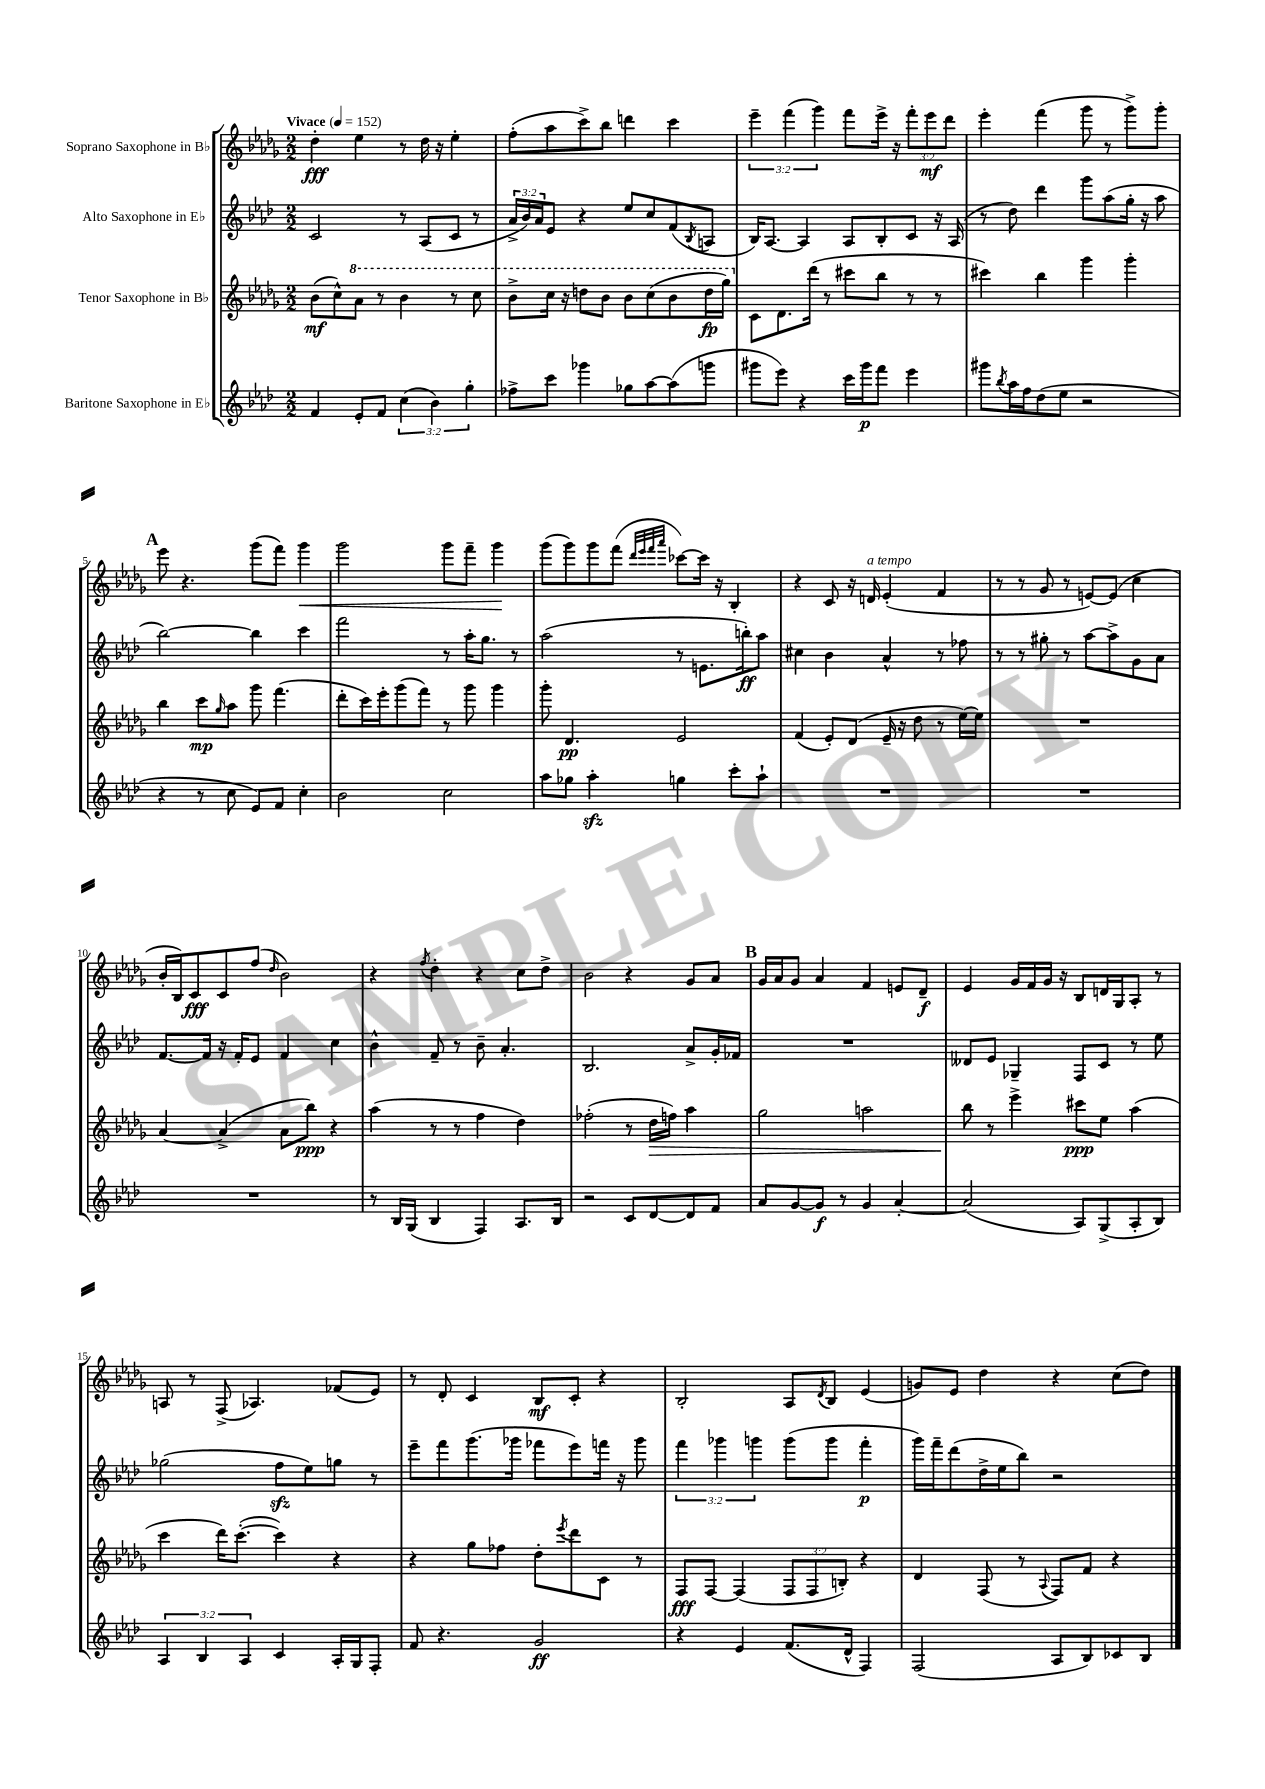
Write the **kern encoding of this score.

**kern	**kern	**kern	**kern
*staff4	*staff3	*staff2	*staff1
*clefG2	*clefG2	*clefG2	*clefG2
*k[b-e-a-d-]	*k[b-e-a-d-g-]	*k[b-e-a-d-]	*k[b-e-a-d-g-]
*M2/2	*M2/2	*M2/2	*M2/2
*MM152	*MM152	*MM152	*MM152
4f	(8b-	2c	4dd-'
.	8cc^^)	.	.
8e-'	8aa-	.	4ee-
8f	8r	.	.
(6cc	4bb-	8r	8r
.	.	(8A-	16dd-
6b-)	.	.	.
.	.	.	16r
.	8r	8c	4ee-'
6gg'	.	.	.
.	8ccc	8r	.
=	=	=	=
8ff-^	8bb-^	24a-^	(8ff'
.	.	24b-)	.
.	.	24a-	.
8ccc	16ccc	8e-	8aa-
.	16r	.	.
4ggg-	8ddd	4r	8ccc^)
.	8bb-	.	8bb-
8gg-	8bb-	8ee-	4ddd
[8aa-	(8ccc	8cc	.
(8aa-]	8bb-	(8f	4ccc
.	.	8qB-	.
8ggg	16ddd	8A	.
.	16ggg-)	.	.
=	=	=	=
8ggg#	8c	16B-)	6eee-~
.	.	[8.A-	.
8eee-)	8.d-	.	.
.	.	.	(6fff
4r	.	4A-]	.
.	(16ddd-	.	.
.	.	.	6ggg-)
.	8r	.	.
16ccc	8ccc#	8A-	8fff
16ggg#	.	.	.
8fff	8bb-	8B-'	16eee-^
.	.	.	16r
4eee-	8r	8c	12fff'
.	.	.	12eee-
.	8r	16r	.
.	.	.	12ddd-
.	.	(16A-	.
=	=	=	=
8ggg#	4ccc#)	8r	4eee-'
8qbb-	.	.	.
16aa-	.	8dd-)	.
16ff	.	.	.
(8dd-	4bb-	4ddd-	(4fff
8ee-	.	.	.
2r	4ggg-	8ggg	8ggg-
.	.	(8aa-	8r
.	4ggg-'	16gg'	8ggg-^)
.	.	16r	.
.	.	8aa-	8ggg-'
=	=	=	=
4r	4bb-	[2bb-)	8eee-
.	.	.	4.r
8r	8ccc	.	.
.	16qqgg-	.	.
8cc	8aa-	.	.
8e-)	8ggg-	4bb-]	(8ggg-
8f	(4.fff	.	8fff)
4cc'	.	4ccc	4ggg-
=	=	=	=
2b-	8ddd-'	2fff	2ggg-
.	16ccc)	.	.
.	16eee-'	.	.
.	(8ggg-	.	.
.	8fff)	.	.
2cc	8r	8r	8ggg-
.	8ggg-	16aa-'	8fff~
.	.	8.gg	.
.	4ggg-	.	4ggg-
.	.	8r	.
=	=	=	=
8aa-	8ggg-'	(2aa-	(8ggg-
8gg-	4.d-	.	8ggg-)
4aa-'	.	.	8ggg-
.	.	.	(8fff
.	.	.	32qqddd-
.	.	.	32qqeee-
.	.	.	32qqfff
.	.	.	32qqaaa-
4gg	2e-	8r	[8ccc-)
.	.	8.e	16ccc-]
.	.	.	16r
8ccc'	.	.	4B-'
.	.	16bb')	.
8aa-`	.	8aa-	.
=	=	=	=
1r	(4f	4cc#	4r
.	8e-')	4b-	8c
.	(8d-	.	16r
.	.	.	16d
.	16e-~	4a-^^	(4e-'
.	16r	.	.
.	8dd-	.	.
.	8r	8r	4f
.	[16ee-)	8ff-	.
.	16ee-]	.	.
=	=	=	=
1r	1r	8r	8r
.	.	8r	8r
.	.	8gg#'	8g-
.	.	8r	8r
.	.	[8aa-	[8e)
.	.	8aa-^]	(8e]
.	.	8g	4cc
.	.	8a-	.
=	=	=	=
1r	[4a-	[8.f	16b-'
.	.	.	16B-)
.	.	.	8c
.	.	16f]	.
.	(4a-^]	16r	8c
.	.	16f'	.
.	.	8e-	(8ff
.	.	.	16qqdd-
.	8a-	4f	2b-)
.	8bb-)	.	.
.	4r	4cc	.
=	=	=	=
8r	(4aa-	4b-^^	4r
16B-	.	.	.
(16G	.	.	.
.	.	.	8qff
4B-	8r	8f~	4dd-'
.	8r	8r	.
4F)	4ff	8b-~	4r
.	.	4.a-'	.
8.A-	4dd-)	.	8cc
.	.	.	8dd-^
16B-	.	.	.
=	=	=	=
2r	(2ff-'	2.B-	2b-
8c	8r	.	4r
[8d-	16dd-	.	.
.	16ff)	.	.
8d-]	4aa-	8a-^	8g-
8f	.	16g'	8a-
.	.	16f-	.
=	=	=	=
8a-	2gg-	1r	16g-
.	.	.	16a-
[8g	.	.	8g-
8g]	.	.	4a-
8r	.	.	.
4g	2aa	.	4f
[4a-'	.	.	8e
.	.	.	8d-~
=	=	=	=
(2a-]	8bb-	8d--	4e-
.	8r	8e-	.
.	4eee-^	4G-~	16g-
.	.	.	16f
.	.	.	16g-
.	.	.	16r
8A-)	8ccc#	8F	8B-
(8G^	8ee-	8c	16d
.	.	.	16G-
8A-'	(4aa-	8r	8A-'
8B-)	.	8ee-	8r
=	=	=	=
6A-	4ccc	(2gg-	8A
.	.	.	8r
6B-	.	.	.
.	16ddd-)	.	(8F^
.	([8.ccc'	.	.
6A-	.	.	.
.	.	.	4.A-)
4c	4ccc])	8ff	.
.	.	8ee-)	.
16A-'	4r	8gg	(8f-
16G	.	.	.
8F'	.	8r	8e-)
=	=	=	=
8f	4r	8eee-~	8r
4.r	.	8fff	8d-'
.	8gg-	(8.ggg	4c
.	8ff-	.	.
.	.	16ggg-	.
2g	8dd-'	8fff-	8B-
.	8qeee-	.	.
.	8ddd-	8eee-)	8c'
.	8c	16fff	4r
.	.	16r	.
.	8r	8ggg-	.
=	=	=	=
4r	8F	6fff	2B-'
.	[8F	.	.
.	.	6ggg-	.
4e-	(4F]	.	.
.	.	6ggg	.
(8.f	12F	(8ggg	8A-
.	12F	.	.
.	.	.	8qd-
.	.	8ggg	8B-
.	12B')	.	.
16d-^^	.	.	.
4F)	4r	4fff'	(4e-
=	=	=	=
(2F	4d-	16ggg)	8g)
.	.	16fff~	.
.	.	(8ddd-	8e-
.	(8F	16dd-^	4dd-
.	.	16ee-	.
.	8r	8bb-)	.
.	8qqA-	.	.
8A-	8F)	2r	4r
8B-)	8f	.	.
8c-	4r	.	(8cc
8B-	.	.	8dd-)
==	==	==	==
*-	*-	*-	*-
